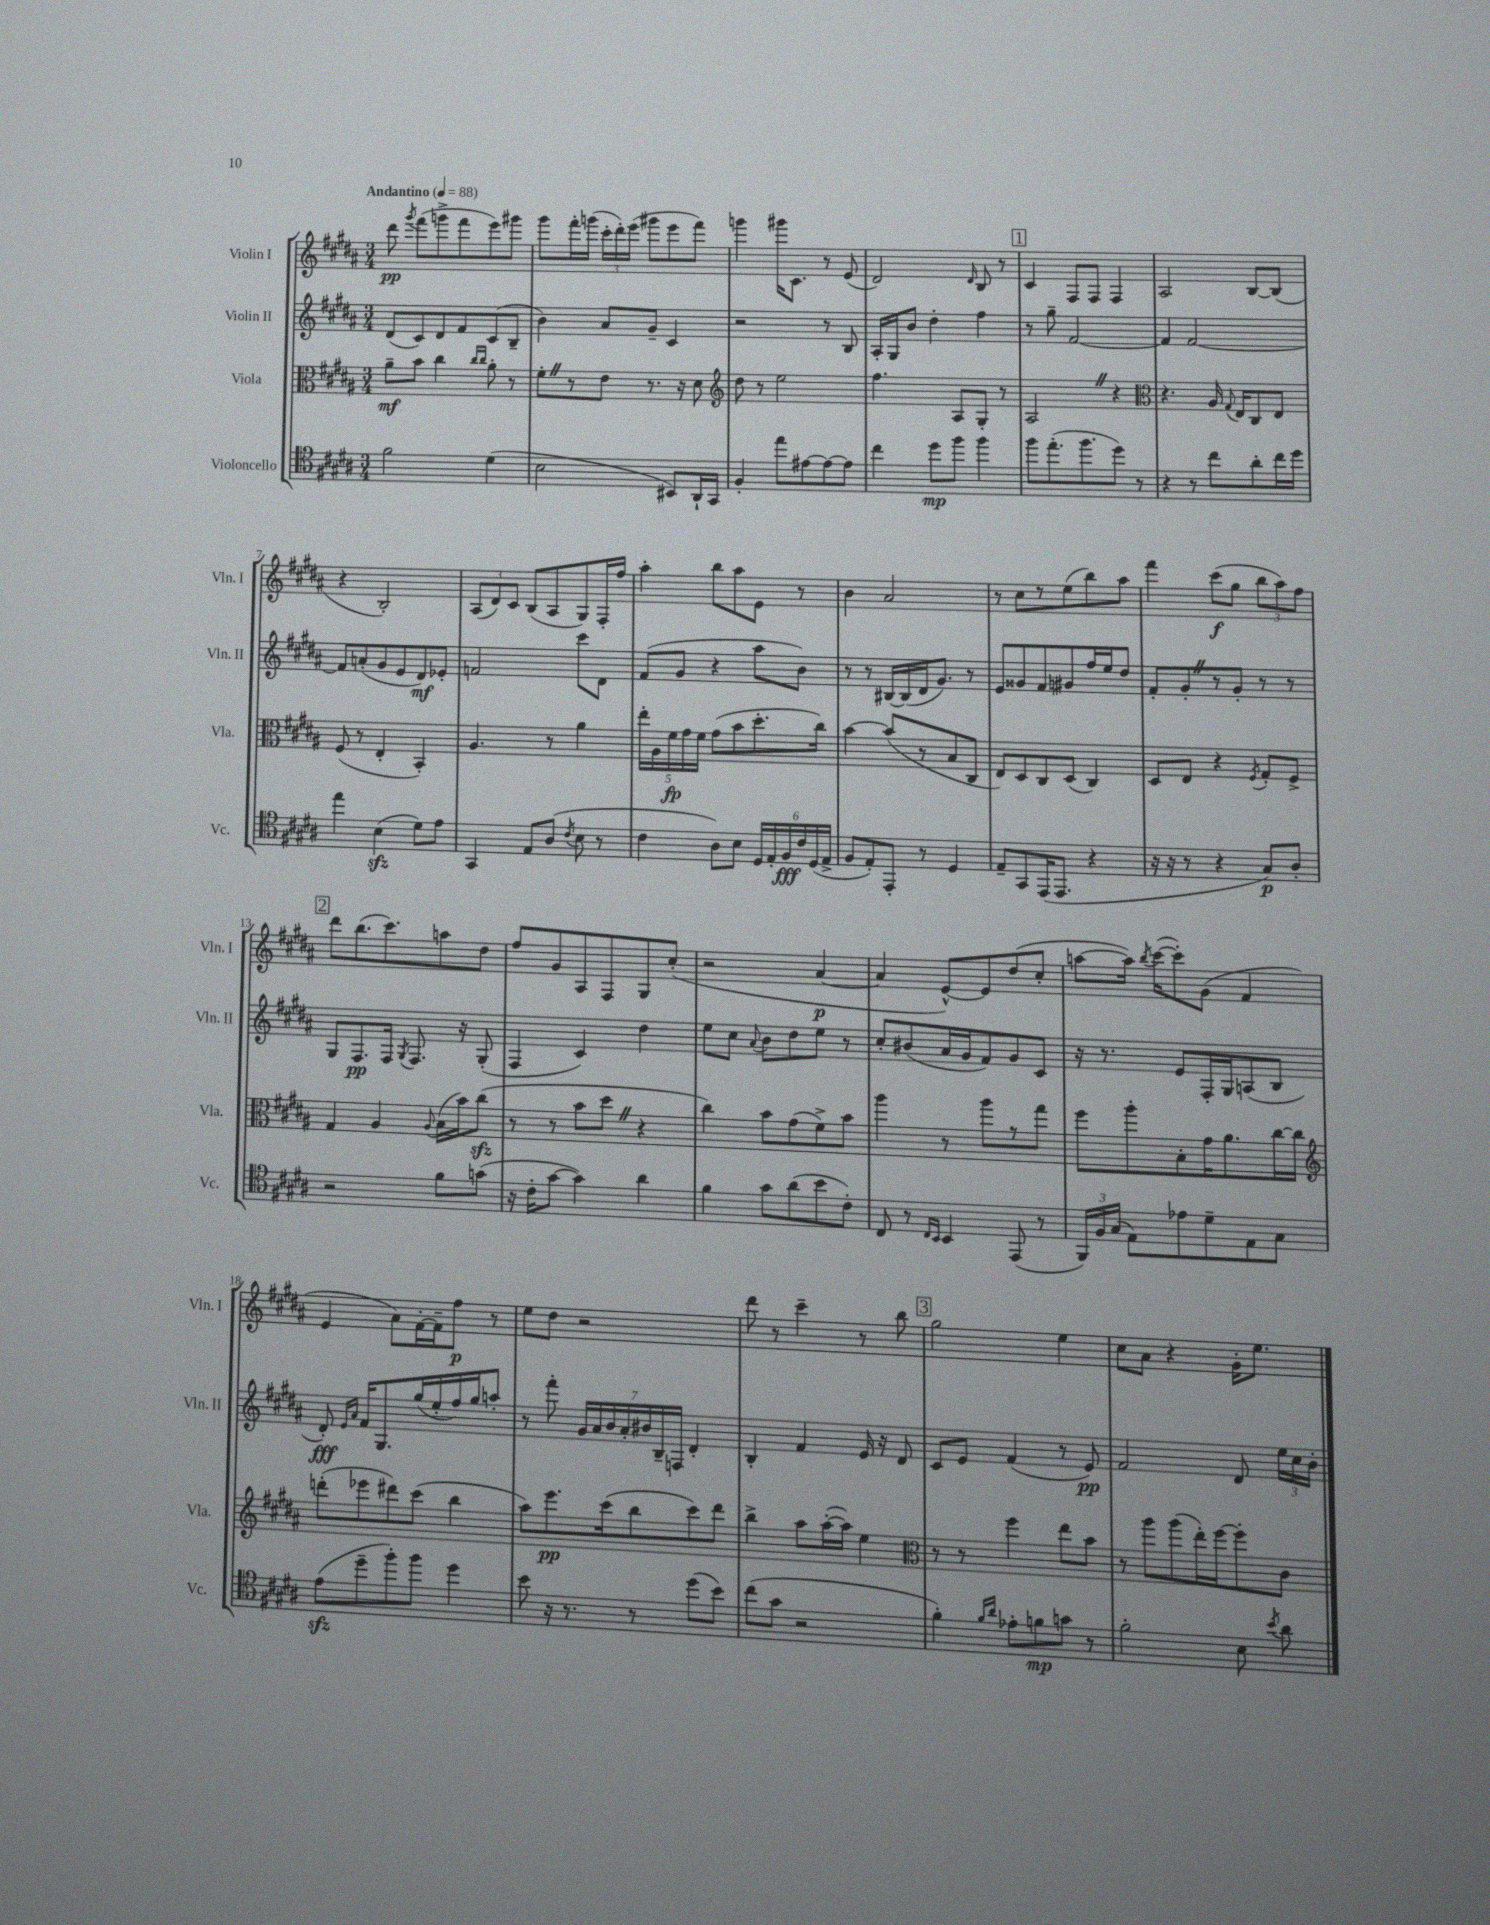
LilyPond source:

<<
\new StaffGroup <<
\new Staff = "s0" \with { instrumentName = "Violin I" shortInstrumentName = "Vln. I" } {
    \clef treble \key b \major \numericTimeSignature \time 3/4 \tempo "Andantino" 4 = 88
    \autoBeamOff dis'''8\pp \acciaccatura { gis'''8 } fis'''8[( g'''8-> fis'''8 e'''8) gis'''8] |
    gis'''8[ fis'''16-. g'''16]( \tuplet 3/2 { cis'''16[-. dis'''16-.) e'''16]( } gis'''8[ e'''8 fis'''8]) |
    g'''4 gis'''16[ cis'8.] r8 e'8( |
    dis'2) \grace { dis'16 } b8 r8 |
    \mark \markup { \box "1" } cis'4 fis8[ fis8] fis4 |
    ais2 b8[~ b8]( |
    r4 b2-.) |
    \tuplet 3/2 { ais8[( dis'8) cis'8] } b8[( ais8 gis8) fis16-. fis''16] |
    ais''4-. b''8[ ais''8 e'8] r8 |
    b'4 ais'2 |
    r8 cis''8[ r8 e''8( b''8) ais''8] |
    fis'''4 cis'''8[\f( gis''8] \tuplet 3/2 { b''8[ ais''8) fis''8] } |
    \mark \markup { \box "2" } dis'''8[ b''8.( cis'''8.) a''8 dis''8] |
    fis''8[ gis'8 ais8 fis8 gis8 cis''8]-.( |
    r2 ais'4~\p |
    ais'4 e'8[~-^) e'8 dis''8( cis''8]-. |
    a''8[~ a''16]) \acciaccatura { b''8 } cis'''16[~( cis'''8-.) gis'8]( fis'4 |
    e'4 ais'8[) fis'16~-. fis'16-- fis''8]\p r8 |
    e''8[ dis''8] r2 |
    dis'''8 r8 cis'''4-- r8 b''8 |
    \mark \markup { \box "3" } gis''2 e''4 |
    cis''8[ ais'8] r4 gis'16[-. e''8.] \bar "|." |
}
\new Staff = "s1" \with { instrumentName = "Violin II" shortInstrumentName = "Vln. II" } {
    \clef treble \key b \major \numericTimeSignature \time 3/4
    \autoBeamOff dis'8[( cis'8) dis'8 fis'8 cis'8( b8]-- |
    b'4) ais'8[ gis'8]-- cis'4 |
    r2 r8 b8 |
    ais16[-. gis16 b'8] dis''4-. fis''4 |
    \mark \markup { \box "1" } r8 gis''8-- fis'2~ |
    fis'4 fis'2~ |
    fis'8[ a'8-.( gis'8 e'8 dis'8\mf) ees'8]-. |
    f'2 cis'''8[ dis'8] |
    fis'8[( gis'8] r4 ais''8[ b'8]) |
    r8 r8 bis16[~ bis16( dis'16 gis'8.]) r8 |
    e'8[ gisis'8 fis'8 gis'8 fis''16 e''16 dis''8] |
    fis'8[-. gis'8-. \once \override BreathingSign.text = \markup { \musicglyph "scripts.caesura.straight" } \breathe r8 gis'8]-. r8 r8 |
    \mark \markup { \box "2" } gis8[ fis8.\pp fis16] \acciaccatura { gis8 } fis8. r16 gis8-.( |
    fis4 cis'4) dis''4 |
    e''8[ cis''8] \appoggiatura { ais'8 } b'8[ dis''8 e''8] r8 |
    cis''8[-. bis'8( ais'16 gis'16 fis'8) gis'8 cis'8] |
    r16 r8. e'8[ fis16-. gis16 a8( b8] |
    dis'8-.\fff) \grace { e'16[ ais'16] } fis'16[ gis8. gis''16( e''16-. fis''16) gis''16 a''8]-. |
    r8 fis'''8-. \tuplet 7/4 { gis'16[ ais'16 b'16 ais'16-. bis'16 b16-- f16] } dis'4-. |
    b4-. fis'4 e'16 r16 dis'8 |
    \mark \markup { \box "3" } cis'8[ e'8] fis'4( r8 e'8\pp) |
    fis'2 dis'8 \tuplet 3/2 { e''16[ cis''16 b'16]-. } \bar "|." |
}
\new Staff = "s2" \with { instrumentName = "Viola" shortInstrumentName = "Vla." } {
    \clef alto \key b \major \numericTimeSignature \time 3/4
    \autoBeamOff ais'8[--\mf b'8] cis''4 \grace { cis''16[ cis''16] } ais'8-. r8 |
    fis'8[-. \once \override BreathingSign.text = \markup { \musicglyph "scripts.caesura.straight" } \breathe r8 e'8] r8. r16 dis'8 |
    \clef treble dis''8 r8 e''2 |
    fis''4. ais8[ gis8]-. r8 |
    \mark \markup { \box "1" } ais2 \once \override BreathingSign.text = \markup { \musicglyph "scripts.caesura.straight" } \breathe r4 |
    \clef alto r4. ais16 \appoggiatura { gis8 } e16[ cis8 e8] |
    fis8( r8 e4-. b,4-.) |
    ais4. r8 ais'4 |
    \tuplet 5/4 { e''16[-. ais16 fis'16\fp gis'16 fis'16] } gis'8[( b'8 dis''8.-. cis''16]) |
    b'4~ b'8[( r8 b8 cis8] |
    e8[) dis8 cis8 dis8]( cis4) |
    dis8[ e8] r4 \acciaccatura { fis8 } gis8[-. fis8]-> |
    \mark \markup { \box "2" } gis4 ais4 \appoggiatura { ais8 } b16[( b'16) cis''8]\sfz( |
    r8 r8 b'8[ dis''8] \once \override BreathingSign.text = \markup { \musicglyph "scripts.caesura.straight" } \breathe r4 |
    cis''4) b'8[ gis'8( fis'8->) b'8] |
    ais''4 r8 ais''8[ r8 gis''8] |
    fis''8[ ais''8-. b8-. gis'16 ais'8. cis''16~ cis''16] |
    \clef treble d'''8[-.( ees'''8 dis'''8) cis'''8]( b''4 |
    ais''8[) e'''8.\pp cis'''16( b''8 cis'''8) dis'''8] |
    b''4-> ais''8[ ais''16~-.( ais''16]) e''4 |
    \mark \markup { \box "3" } \clef alto r8 r8 fis''4 e''8[ b'8] |
    r8 ais''8[ ais''8( e''16-.) fis''16~ fis''8-. cis'8] \bar "|." |
}
\new Staff = "s3" \with { instrumentName = "Violoncello" shortInstrumentName = "Vc." } {
    \clef tenor \key b \major \numericTimeSignature \time 3/4
    \autoBeamOff fis'2 dis'4( |
    b2 bis,8[) ais,16-! gis,16] |
    fis4-. e''8[ eis'8~ eis'8~ eis'8] |
    cis''4 dis''8[\mp fis''8] fis''4 |
    \mark \markup { \box "1" } fis''8[ e''8.-.( fis''8. dis''8]) r8 |
    r4 r8 cis''8[ ais'8-. cis''16 dis''16] |
    e''4 b4\sfz( dis'8[) e'8] |
    gis,4 e8[ ais8]( \acciaccatura { cis'8 } b8 r8 |
    cis'4 ais8[) b8] \tuplet 6/4 { dis16[ e16-. fis16\fff cis'16 dis16( e16]-> } |
    fis8[ e8-.) e,8]-. r8 dis4 |
    e8[-- gis,8 e,16( e,8.] r4 |
    r16 r16 r8 r4 gis8[\p) ais8]-. |
    \mark \markup { \box "2" } r2 fis'8[ g'8]( |
    r16 cis'16[-. gis'8]~ gis'4) ais'4 |
    fis'4 gis'8[ ais'8( b'8 cis'8]-.) |
    cis8 r8 \grace { cis16[ b,16] } b,4 e,8( r8 |
    \tuplet 3/2 { fis,16[) fis16 gis16]( } e8[) ees'8 dis'8-- e8 gis8] |
    e'8[\sfz( dis''8-- fis''8-.) fis''8] dis''4 |
    b'8 r16 r8. r8 dis''8[( b'8]) |
    cis''8[( gis'8] r2 |
    \mark \markup { \box "3" } fis'4-.) \grace { fis'16[ ais'16] } ees'8[-. f'8\mp g'8] r8 |
    fis'2-. b8 \acciaccatura { b'8 } ais'8 \bar "|." |
}
>>
>>
